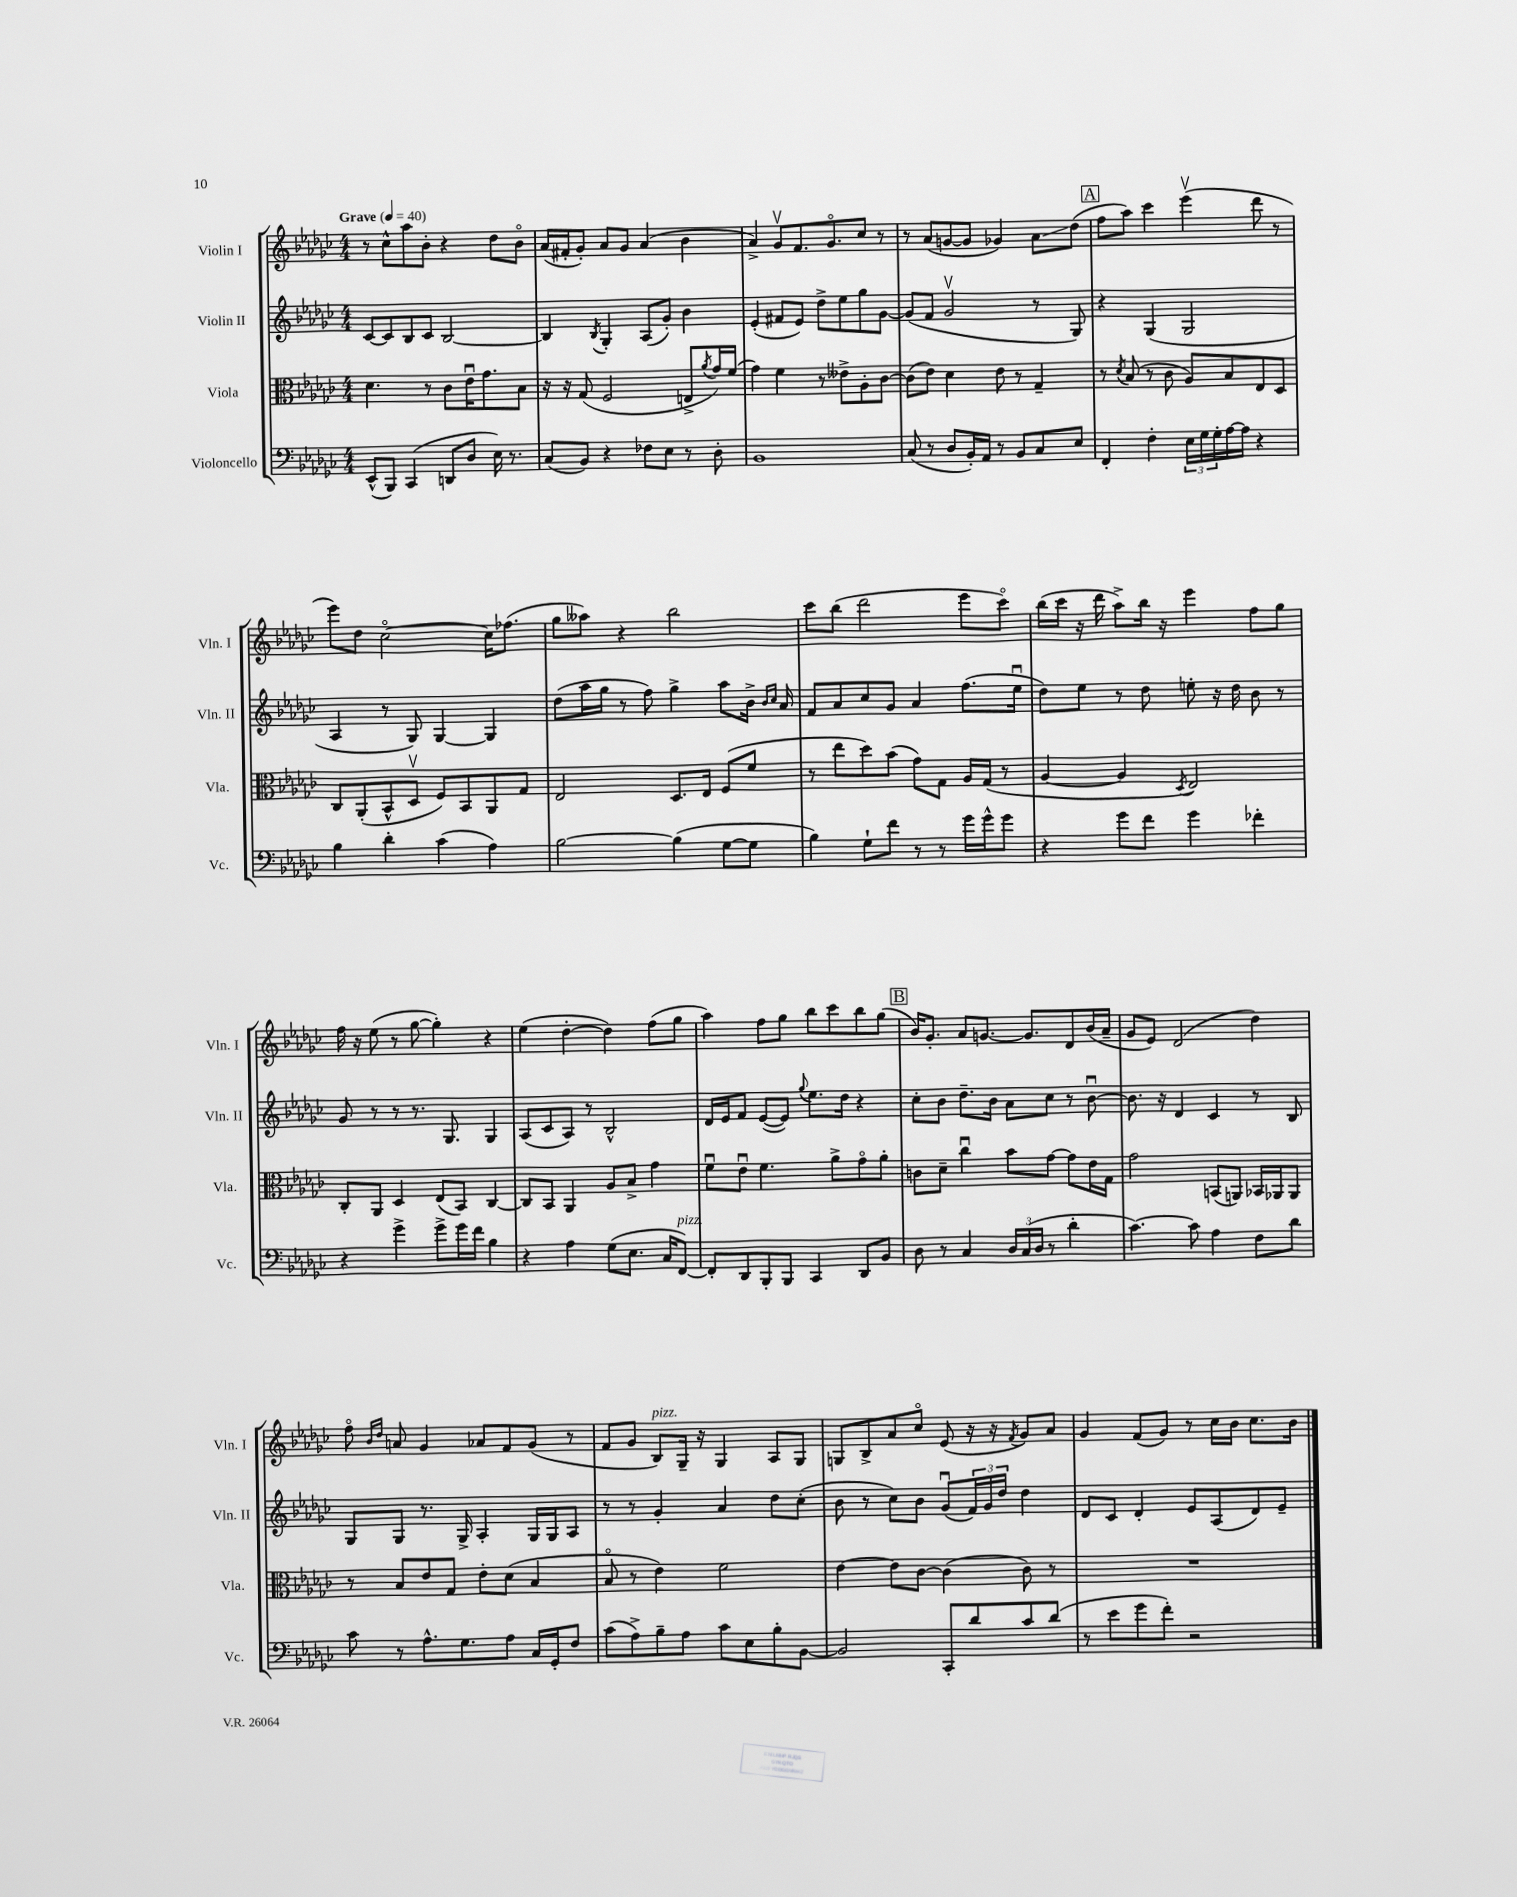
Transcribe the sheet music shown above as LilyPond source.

<<
\new StaffGroup <<
\new Staff = "s0" \with { instrumentName = "Violin I" shortInstrumentName = "Vln. I" } {
    \clef treble \key ges \major \numericTimeSignature \time 4/4 \tempo "Grave" 4 = 40
    r8 ces''8-^ aes''8 bes'8-. r4 des''8 bes'8\flageolet |
    aes'16( fis'16-. ges'8-.) aes'8 ges'8 aes'4( bes'4 |
    aes'4->) ges'8\upbow f'8. ges'8.\flageolet ces''8 r8 |
    r8 aes'8( g'8~ g'8 ges'4) aes'8\glissando des''8( |
    \mark \markup { \box "A" } f''8 aes''8) ces'''4 ees'''4\upbow( des'''8 r8 |
    ees'''8) des''8 ces''2~\flageolet ces''16 fes''8.( |
    ges''8 aeses''8) r4 bes''2 |
    ces'''8 bes''8( des'''2 ees'''8 ces'''8\flageolet) |
    bes''16( ces'''16 r16 des'''16 aes''8->) bes''16 r16 ees'''4 f''8 ges''8 |
    f''16 r16 ees''8( r8 ges''8~ ges''4-.) r4 |
    ees''4( des''4~-. des''4) f''8( ges''8 |
    aes''4) f''8 ges''8 bes''8 ces'''8 bes''8 ges''8( |
    \mark \markup { \box "B" } bes'16) ges'8.-. aes'8 g'8.~ g'8. des'8 bes'16( aes'16-- |
    ges'8 ees'8) des'2( des''4) |
    f''8\flageolet \grace { bes'16 des''16 } a'8 ges'4 aes'8 f'8 ges'8( r8 |
    f'8 ges'8 bes8^\markup { \italic "pizz." }) ges16-- r16 ges4 aes8 ges8 |
    g8 bes8-> aes'8 ces''8\flageolet ees'8( r16 r16 \acciaccatura { f'8 } ges'8) aes'8 |
    ges'4 f'8( ges'8) r8 ces''16 bes'16 ces''8. bes'16 \bar "|." |
}
\new Staff = "s1" \with { instrumentName = "Violin II" shortInstrumentName = "Vln. II" } {
    \clef treble \key ges \major \numericTimeSignature \time 4/4
    ces'8~ ces'8 bes8 ces'8 bes2~ |
    bes4 \acciaccatura { bes8 } ges4-. aes8( ges'8-.) bes'4 |
    ees'4-.( fis'8 ees'8) des''8-> ees''8 ges''8 ges'8~ |
    ges'8( f'8 ges'2\upbow r8 ges8) |
    \mark \markup { \box "A" } r4 ges4( ges2 |
    aes4 r8 ges8) ges4~ ges4 |
    des''8( aes''16 ges''16 r8 f''8) ges''4-> aes''8 bes'16-> \grace { bes'16 ces''16 } aes'16 |
    f'8 aes'8 ces''8 ges'8 aes'4 f''8.( ees''16\downbow |
    des''8) ees''8 r8 des''8 e''8-. r16 des''16 bes'8 r8 |
    ges'8 r8 r8 r8. ges8. ges4 |
    aes8( ces'8 aes8) r8 bes2-^ |
    des'16 ees'16 f'8 ees'8~( ees'8) \appoggiatura { ges''8 } ees''8. des''16 r4 |
    \mark \markup { \box "B" } ces''8-. bes'8 des''8.-- bes'16 aes'8 ces''8 r8 bes'8~\downbow |
    bes'8. r16 des'4 ces'4 r8 bes8 |
    ges8 ges8 r8. ges16-> aes4-. ges16 ges16 aes8 |
    r8 r8 ges'4-. aes'4 des''8 ces''8-.( |
    bes'8 r8 ces''8) bes'8 ges'8\downbow( \tuplet 3/2 { f'16) ges'16 des''16 } des''4 |
    des'8 ces'8 des'4-. ees'8 aes8( des'8) ees'8-- \bar "|." |
}
\new Staff = "s2" \with { instrumentName = "Viola" shortInstrumentName = "Vla." } {
    \clef alto \key ges \major \numericTimeSignature \time 4/4
    des'4. r8 ces'8 ees'16\downbow ges'8. bes8 |
    r16 r16 ges8( f2 e8-> \acciaccatura { aes'8 } ges'16) f'16( |
    ges'4) f'4 r8 eeses'8-> aes8-. ces'8~ |
    ces'8( ees'8) des'4 ees'8 r8 ges4-- |
    \mark \markup { \box "A" } r8 \acciaccatura { des'8 } bes8( r8 ces'8 aes8) bes8 ees8 des8 |
    ces8 aes,8-.( bes,8-^ des8\upbow f8) bes,8 aes,8 ges8 |
    ees2 des8. ees16 f8( f'8 |
    r8 ees''8 des''8) bes'8( ges'8) ges8 aes16 ges16( r8 |
    aes4~ aes4 \acciaccatura { des8 } ees2) |
    ces8-. aes,8 des4 ees8( bes,8) ces4~ |
    ces8 bes,8 aes,4 aes8 bes8-> ges'4 |
    f'8\downbow ees'8\downbow f'4. aes'8-> ges'8\flageolet aes'8-. |
    \mark \markup { \box "B" } c'8 des'8-- ces''4\downbow bes'8 ges'8~ ges'8 ees'16 ges16 |
    ges'2 b,8( a,8) bes,16 aes,16 aes,8 |
    r8 bes8 ees'8 ges8 ees'8-. des'8( bes4 |
    bes8\flageolet r8 ees'4) f'2 |
    ees'4~ ees'8 ces'8~ ces'4( ces'8) r8 |
    R1 \bar "|." |
}
\new Staff = "s3" \with { instrumentName = "Violoncello" shortInstrumentName = "Vc." } {
    \clef bass \key ges \major \numericTimeSignature \time 4/4
    ees,8-^( bes,,8) ces,4( d,8 des8 ees16) r8. |
    ces8( bes,8) r4 fes8 ees8 r8 des8-. |
    bes,1 |
    ces8( r8 des8 bes,16-.) aes,16 r8 bes,8 ces8 ees8 |
    \mark \markup { \box "A" } f,4-. f4-. \tuplet 3/2 { ees16 ges16 ges16-. } aes16~ aes16 r4 |
    bes4 des'4-. ces'4( aes4) |
    bes2~ bes4( ges8~ ges8 |
    bes4) ges8-! f'8 r8 r8 ges'16 ges'16-^ ges'8 |
    r4 ges'8 f'8 ges'4 fes'4-. |
    r4 ges'4-> ges'8-> ges'16 f'16 bes4 |
    r4 aes4 ges8( ees8. ces16 f,8~^\markup { \italic "pizz." }) |
    f,8-. des,8 bes,,8-. bes,,8 ces,4 des,8 bes,8 |
    \mark \markup { \box "B" } des8 r8 ces4 \tuplet 3/2 { des16 ces16( des16 } r8 des'4-. |
    ces'4.~) ces'8 aes4 f8 des'8 |
    ces'8 r8 aes8.-^ ges8. aes8 ces16 ges,16-. f8 |
    ces'8( aes8->) bes8-- aes8 ces'8 ees8 bes8-. bes,8~ |
    bes,2 ces,8-. des'8 ces'8 des'8( |
    r8 ees'8 ges'8 f'8-.) r2 \bar "|." |
}
>>
>>
\layout { \context { \Score \remove "Bar_number_engraver" } }
